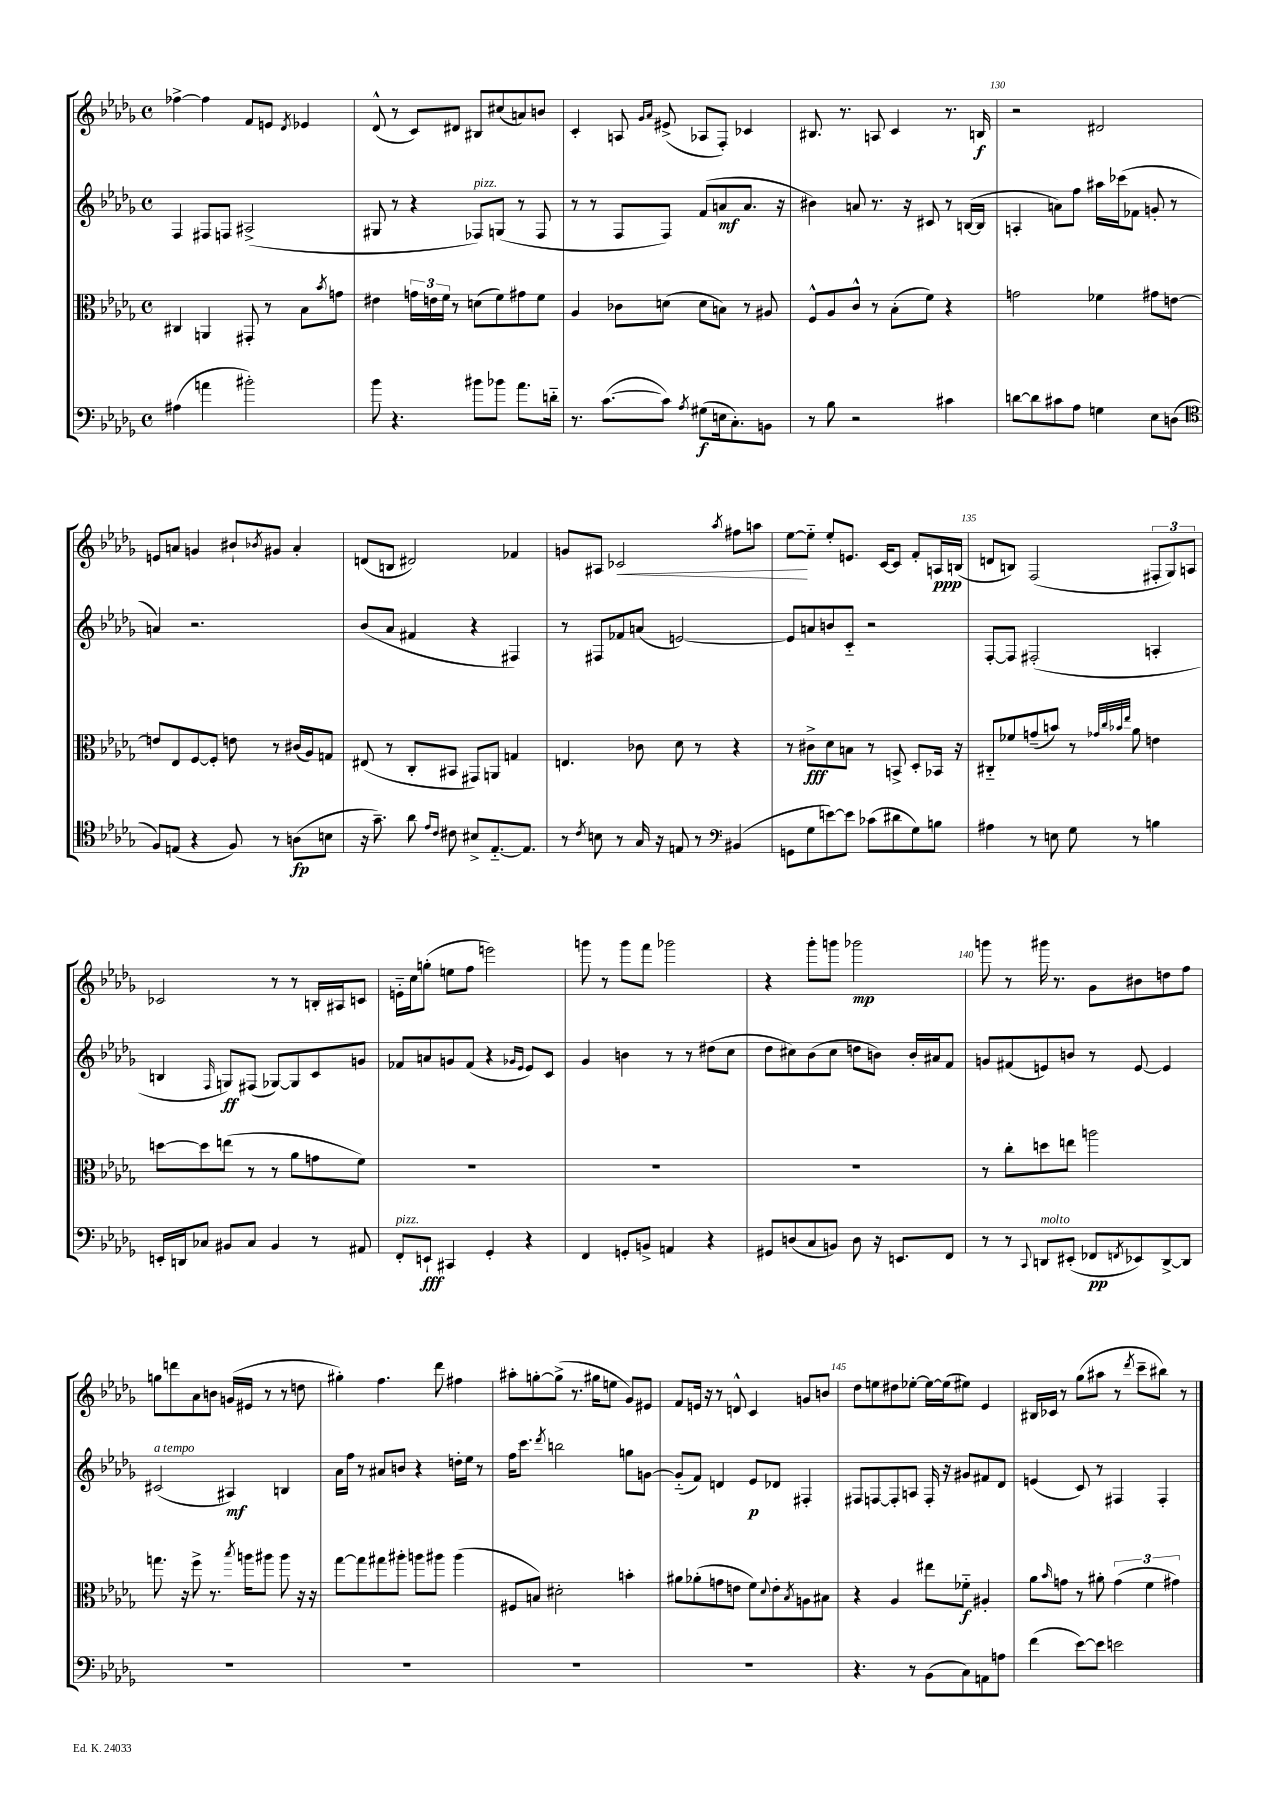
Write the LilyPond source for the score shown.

<<
\new StaffGroup <<
\new Staff = "s0" {
    \clef treble \key des \major \defaultTimeSignature \time 4/4
    fes''4~-> fes''4 f'8 e'8 \acciaccatura { des'8 } ees'4 |
    des'8-^( r8 c'8) dis'8 bis8 cis''8( a'8) b'8 |
    c'4-. a8 \grace { ges'16 aes'16 } eis'8->( aes8 f8-.) ces'4 |
    bis8. r8. a8 c'4 r8. b16\f |
    r2 dis'2 |
    e'8 a'8 g'4 bis'8-! \acciaccatura { bes'8 } gis'8 a'4-. |
    d'8( b8 dis'2) fes'4 |
    g'8 ais8 ces'2\< \acciaccatura { aes''8 } fis''8 a''8 |
    ees''8~\! ees''8-_ ees''8-. e'8. c'16~ c'8 f'8-. a16\ppp b16( |
    d'8 b8) f2( \tuplet 3/2 { fis8-. ges8) a8 } |
    ces'2 r8 r8 b16-. ais16 c'8 |
    e'16-_ c''16 g''8-.( e''8 f''8 e'''2) |
    g'''8 r8 g'''8 f'''8 ges'''2 |
    r4 ges'''8-. g'''8 ges'''2\mp |
    g'''8 r8 gis'''16 r8. ges'8 bis'8 d''8 f''8 |
    g''8 d'''8 aes'8 b'8 g'16( eis'16 r8 r8 d''8 |
    gis''4-.) f''4. des'''8 fis''4 |
    ais''8-. g''8~-. g''8->( r8. gis''16 e''8 ges'8) eis'8 |
    f'8 e'16 r16 r8 d'8-^ c'4 g'8 b'8 |
    des''8 e''8 dis''8 ees''8~-. ees''16~ ees''16( eis''8) ees'4 |
    bis16 ces'16 r8 ges''8( ais''8 r8 \acciaccatura { des'''8 } c'''8-- bis''8) r8 \bar "|." |
}
\new Staff = "s1" {
    \clef treble \key des \major \defaultTimeSignature \time 4/4
    f4 fis8 f8 ais2->( |
    gis8 r8 r4 fes8^\markup { \italic "pizz." }) g8( r8 fes8 |
    r8 r8 f8 f8) f'8( a'8\mf a'8. r16 |
    bis'4) a'8 r8. r16 cis'8 r8 b16~( b16 |
    a4-. a'8) f''8 ais''16 ces'''16( fes'8 g'8-. r8 |
    a'4) r2. |
    bes'8( aes'8 fis'4 r4 fis4) |
    r8 fis8 fes'8 a'8( e'2~) |
    e'8 a'8 b'8 c'8-_ r2 |
    f8~-. f8 fis2-.( a4-. |
    b4 \grace { f16 } g8\ff) fis8( ges8~) ges8 c'8 g'8 |
    fes'8 a'8 g'8 fes'8( r4 \grace { ges'16 ees'16 } ees'8) c'8 |
    ges'4 b'4 r8 r8 dis''8( c''8 |
    des''8 cis''8) bes'8( cis''8 d''8 b'8) b'16-. ais'16 f'8 |
    g'8 fis'8( e'8) b'8 r8 e'8~ e'4 |
    cis'2^\markup { \italic "a tempo" }( ais4\mf) b4 |
    aes'16 f''16 r8 ais'8 b'8 r4 d''16-. ees''16 r8 |
    f''16 c'''8. \acciaccatura { des'''8 } b''2 g''8 g'8~ |
    g'8-_( f'8) d'4 ees'8\p des'8 fis4-. |
    fis8 f8~ f8-. a8 f16-. r16 gis'8 fis'8 des'8 |
    e'4( c'8) r8 fis4 fis4-. \bar "|." |
}
\new Staff = "s2" {
    \clef alto \key des \major \defaultTimeSignature \time 4/4
    cis4 a,4 gis,8-. r8 bes8 \acciaccatura { bes'8 } g'8 |
    eis'4 \tuplet 3/2 { g'16 e'16 f'16 } r8 d'8( f'8) gis'8 f'8 |
    aes4 ces'8 d'8( d'8 b8) r8 ais8 |
    f8-^ aes8 c'8-^ r8 bes8-.( f'8) r4 |
    g'2 fes'4 gis'8 e'8~ |
    e'8 ees8 f8~ f8-. e'8 r8 cis'16( aes16) g8 |
    eis8( r8 c8-. bis,8 gis,8) a,8 g4 |
    e4. ces'8 des'8 r8 r4 |
    r8 cis'8->\fff des'8 b8 r8 b,8-> des8-. bes,16 r16 |
    cis8-_ fes'8 g'8--( b'8) r8 \grace { ges'32 c''32 bes'32 ees''32 } aes'8 e'4 |
    d''8~ d''8 e''8( r8 r8 aes'8 g'8 f'8) |
    R1 |
    R1 |
    R1 |
    r8 c''8-. d''8 e''8 a''2 |
    g''8. r16 f''8-> r8. \acciaccatura { bes''8 } a''16 ais''8 ais''8 r16 r16 |
    ges''8~ ges''8 gis''8 ais''8-. a''8 ais''8 ais''4( |
    fis8 b8) dis'2-. b'4-. |
    ais'8 aes'8-.( g'8 e'8 f'8) \appoggiatura { des'8 } e'8-. \acciaccatura { bes8 } a8 bis8 |
    r4 aes4 eis''8 fes'8-_\f ais4-. |
    aes'8 \grace { bes'16 } g'8 r8 ais'8-. \tuplet 3/2 { g'4( f'4 gis'4) } \bar "|." |
}
\new Staff = "s3" {
    \clef bass \key des \major \defaultTimeSignature \time 4/4
    ais4( a'4 bis'2-.) |
    bes'8 r4. bis'8 bes'8 aes'8. d'16-_ |
    r8. c'8.~( c'8) \acciaccatura { aes8 } gis8\f( e16 c8.-.) b,8 |
    r8 bes8 r2 cis'4 |
    d'8~ d'8 cis'8 aes8 g4 ees8 d8( |
    \clef tenor f8) e8( r4 f8) r8 a8\fp( b8 |
    r16 ges'8.--) aes'8 \grace { ees'16 c'16 } cis'8 bis8-> ees8.~-_ ees8. |
    r8 \acciaccatura { c'8 } b8 r8 ges16 r16 e8 r8 \clef bass bis,4( |
    g,8 ges8 e'8~) e'8 ces'8( dis'8 ges8) b8 |
    ais4 r8 e8 ges8 r8 b4 |
    e,16-. d,16 ces8 bis,8 ces8 bis,4 r8 ais,8 |
    f,8-.^\markup { \italic "pizz." } e,8-!\fff cis,4 ges,4-. r4 |
    f,4 g,8-. b,8-> a,4 r4 |
    gis,8 d8( c8 b,8) d8 r16 e,8. f,8 |
    r8 r8 \appoggiatura { c,8 } d,8^\markup { \italic "molto" } eis,8-.( fes,8\pp \acciaccatura { f,8 } ees,8) d,8~-> d,8 |
    R1 |
    R1 |
    R1 |
    R1 |
    r4. r8 bes,8( c8) a,8 a8 |
    f'4( ees'8~) ees'8 e'2 \bar "|." |
}
>>
>>
\layout { \context { \Score currentBarNumber = #126 \override BarNumber.break-visibility = ##(#f #t #t) barNumberVisibility = #(every-nth-bar-number-visible 5) } }
